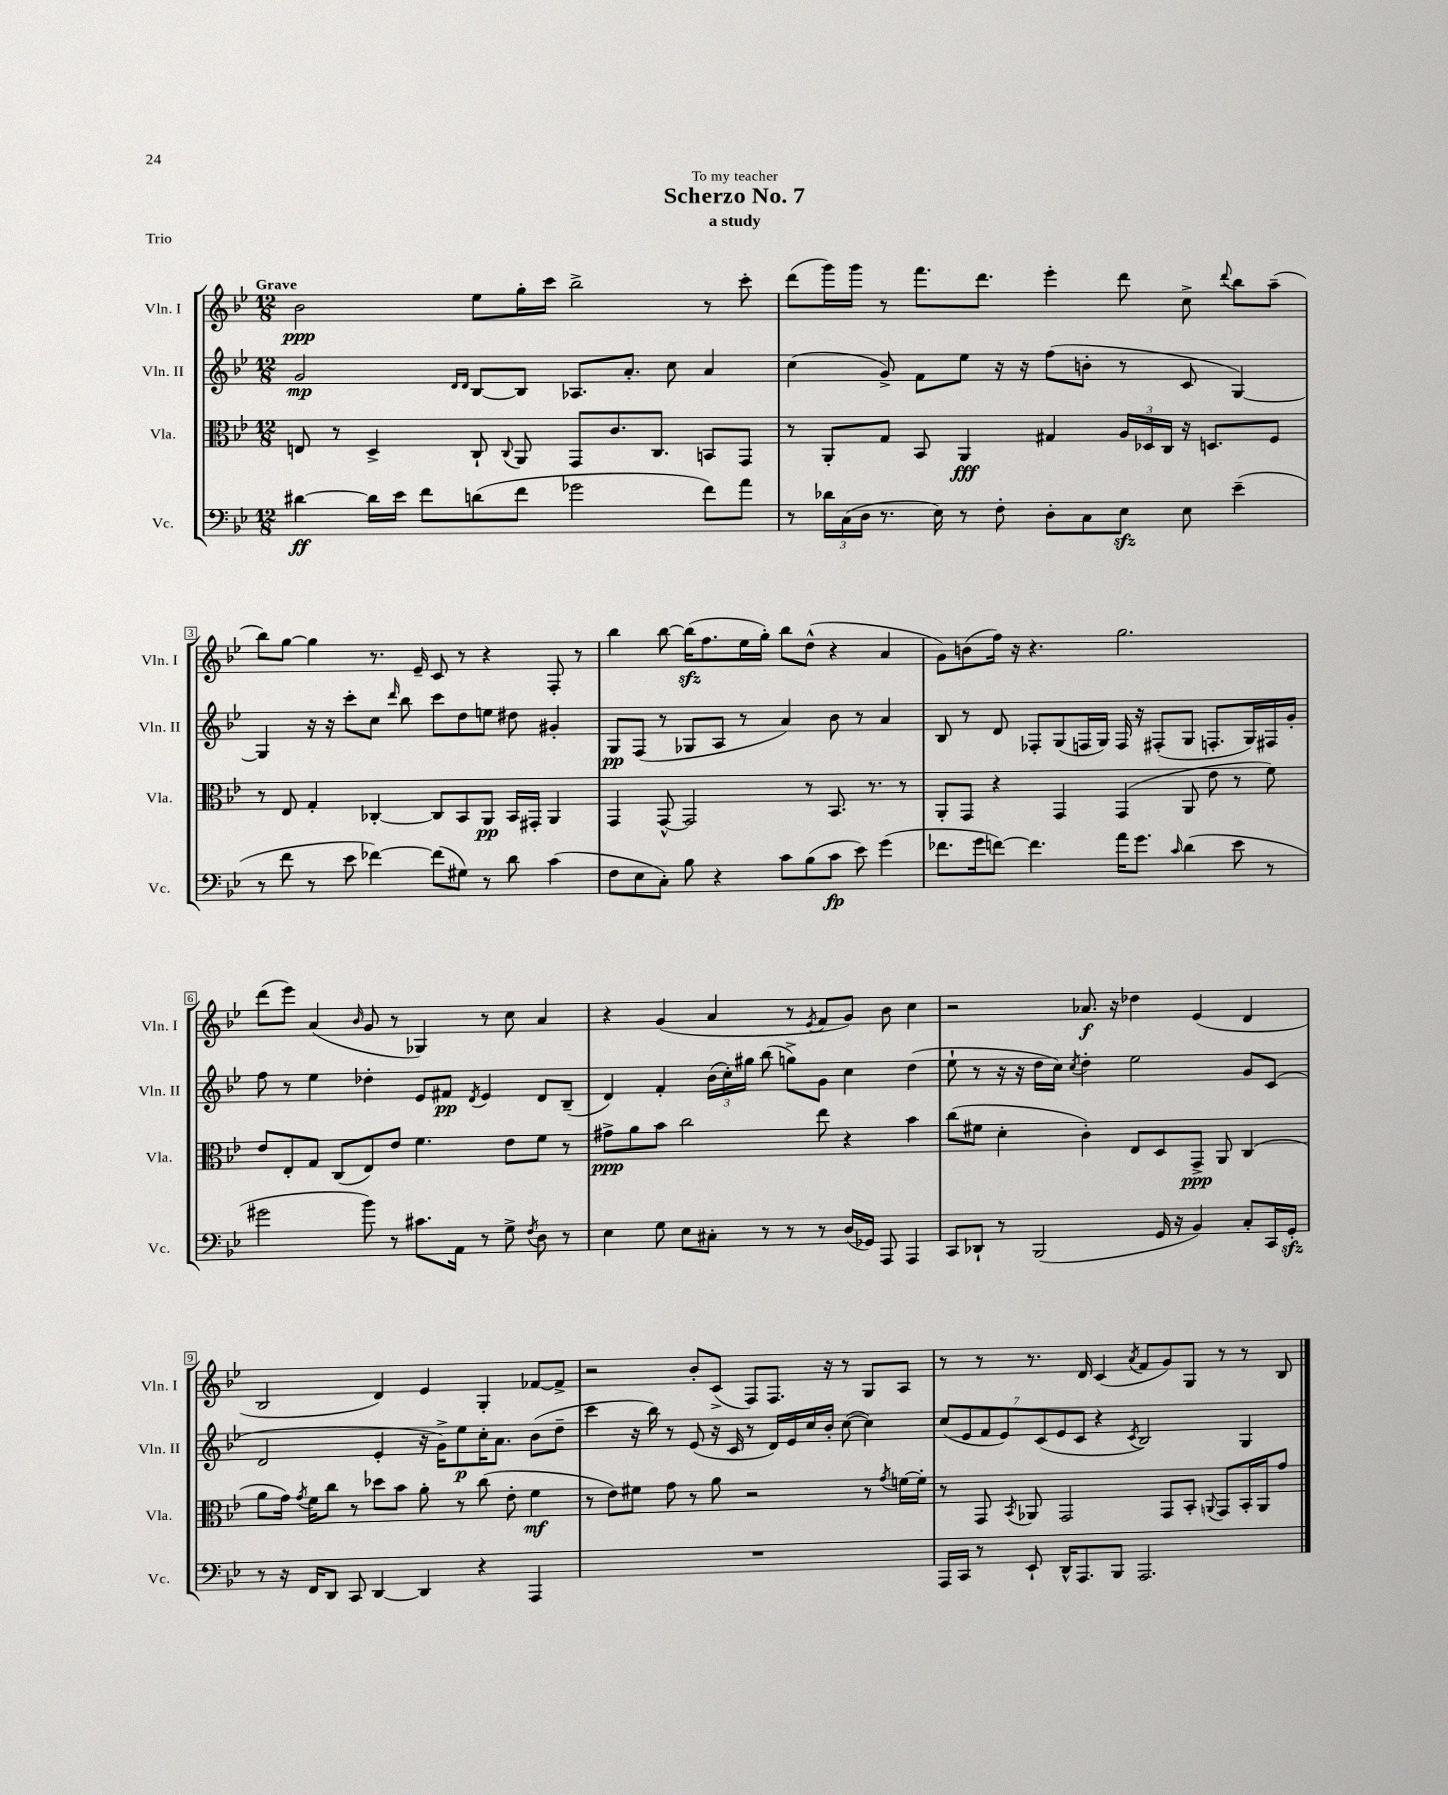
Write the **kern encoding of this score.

**kern	**kern	**kern	**kern
*staff4	*staff3	*staff2	*staff1
*clefF4	*clefC3	*clefG2	*clefG2
*k[b-e-]	*k[b-e-]	*k[b-e-]	*k[b-e-]
*M12/8	*M12/8	*M12/8	*M12/8
[4d#	8E	2g	2b-
.	8r	.	.
16d#]	4D^	.	.
16e-	.	.	.
8f	.	.	.
.	.	16qqd	.
.	.	16qqd	.
(8d	8C`	[8B-	8ee-
.	8qqC	.	.
8f	8AA	8B-]	16gg'
.	.	.	16ccc
2g-	8GG	8.A-	2bb-^
.	8.c	.	.
.	.	8.a'	.
.	8.C	.	.
.	.	8cc	.
8f)	8BB	4a	8r
8a	8GG	.	8ccc'
=	=	=	=
8r	8r	(4cc	(8ddd
24d-	8AA'	.	16ggg)
(24C	.	.	.
.	.	.	16ggg
24D	.	.	.
8.r	8G	8g^)	8r
.	8BB-	8f	8.fff
16E-)	.	.	.
8r	4AA	8ee-	.
.	.	.	8.ddd
8F'	.	16r	.
.	.	16r	.
8D'	4G#	(8ff	4eee-'
8C	.	8b'	.
8E-	24A	8r	8ddd
.	24D-	.	.
.	24C	.	.
8E-	16r	8c	8cc^
.	8.D	.	.
.	.	.	8qqddd
(4e-~	.	[4G)	8bb-
.	8F	.	(8aa~
=	=	=	=
8r	8r	4G]	8bb-)
8f	8E-	.	[8gg
8r	4G'	16r	4gg]
.	.	16r	.
8e-	.	8ccc'	.
[4f-)	[4C-'	8cc	8.r
.	.	16qqddd	.
.	.	8bb-	.
.	.	.	16e-~
(8f-]	8C-]	8ccc	8c
8G#)	8BB-	8dd	8r
8r	8AA	8ee	4r
8d	16BB-	8dd#	.
.	16GG#'	.	.
(4c	4AA	4g#'	8F'
.	.	.	8r
=	=	=	=
8F	4GG	8G	4bb-
8E-	.	(8F	.
8C')	[8GG^^	8r	[8bb-
8B-	2GG]	8G-	(16bb-]
.	.	.	8.ff
4r	.	8A	.
.	.	8r	16ee-
.	.	.	16gg')
8c	.	4a)	8bb-
(8B-	8r	.	(8dd^^
8c	8.BB-	8b-	4r
8e-)	.	8r	.
.	8.r	.	.
(4g	.	4a	4a
.	8r	.	.
=	=	=	=
8.f-	8AA'	8B-	8g)
.	8GG	8r	(8b
16g	.	.	.
[8f)	4r	8d	16ff)
.	.	.	16r
4.f]	.	8F-'	4.r
.	4GG	(8G	.
.	.	16F	.
.	.	16G)	.
16a	(4GG	16F	2.gg
8.g	.	16r	.
.	.	(8F#'	.
16qqc	.	.	.
(4d	8AA	8G	.
.	8e-	8.F'	.
8e-	8r	.	.
.	.	16G)	.
8r	8f)	16F#	.
.	.	16g'	.
=	=	=	=
2g#	8e-	8ff	(8ddd
.	8E-'	8r	8eee-)
.	8G	4ee-	(4a
.	(8C	.	.
.	.	.	16qqb-
8b-)	8E-)	4dd-'	8g
8r	8e-	.	8r
8.c#	4.f	8e-	4G-)
.	.	8f#	.
16AA	.	.	.
.	.	8qd	.
8r	.	4e-	8r
8G^	8e-	.	8cc
8qF	.	.	.
8D	8f	8d	4a
8r	8r	(8B-~	.
=	=	=	=
4E-	8g#^	4d)	4r
.	8a	.	.
8G	8b-	4f'	(4g
8E-	2cc	.	.
8C#'	.	(24b-	4a
.	.	24cc')	.
.	.	24gg#	.
8r	.	(8bb-	.
8r	.	8gg^)	8r
.	.	.	8qe-
8r	8ee-	8g	8f
(16D	4r	4cc	8g)
16GG-)	.	.	.
8AAA	.	.	8b-
4AAA	4b-	(4dd	4cc
=	=	=	=
8CC	(8cc	8ee-`	2r
8DD-`	8f#	8r	.
8r	4d'	16r	.
.	.	16r	.
(2BBB-	.	16dd	.
.	.	16cc)	.
.	.	8qcc	.
.	4c')	4dd'	8.a-
.	.	.	16r
.	8E-	2ee-	4dd-
16GG	8D	.	.
16r	.	.	.
4BB-)	8GG^	.	(4e-
.	8AA	.	.
8C'	(4C	8g	4d
16CC	.	(8c	.
16GG'	.	.	.
=	=	=	=
8r	8a	2d	2B-
16r	16g)	.	.
.	8qg	.	.
16FF	16f	.	.
8DD	8cc	.	.
8CC	8r	.	.
[4DD	8dd-	4e-'	4d)
.	8b-	.	.
4DD]	8a'	16r	4e-
.	.	16g^)	.
.	8r	8ee-	.
4r	(8cc	16cc'	4G'
.	.	8.a	.
.	8e-'	.	.
4AAA	4f	(8b-	[8f-
.	.	8dd~	8f-^]
=	=	=	=
1.r	8r	4ccc	2r
.	8e-)	.	.
.	8f#	16r	.
.	.	16bb-)	.
.	8g	8r	.
.	8r	(8e-	8b-'
.	8a	16r	(8c^
.	.	16c	.
.	2r	8r	8F)
.	.	16d)	8.F
.	.	16e-	.
.	.	16cc	.
.	.	16b-'	16r
.	.	([8cc	8r
.	8r	4cc])	8G
.	8qg	.	.
.	[16f	.	8A
.	16f']	.	.
=	=	=	=
16AAA	8r	(14cc	8r
16CC	.	.	.
.	.	14e-	.
8r	8GG	.	8r
.	.	14f	.
.	.	14e-)	.
.	8qBB-	.	.
8EE-`	8AA-	.	8.r
.	.	(14c	.
.	.	14e-	.
16DD^^	2GG	.	.
.	.	14c	.
8.AAA	.	.	16d
.	.	4r	(4c
8BBB-	.	.	.
.	.	8qc	8qa
2.AAA	.	2B-)	8f
.	8GG	.	8g)
.	8BB-'	.	8G
.	8qqAA	.	.
.	8GG	.	8r
.	16BB-'	4G	8r
.	16AA	.	.
.	8g	.	8B-
==	==	==	==
*-	*-	*-	*-
